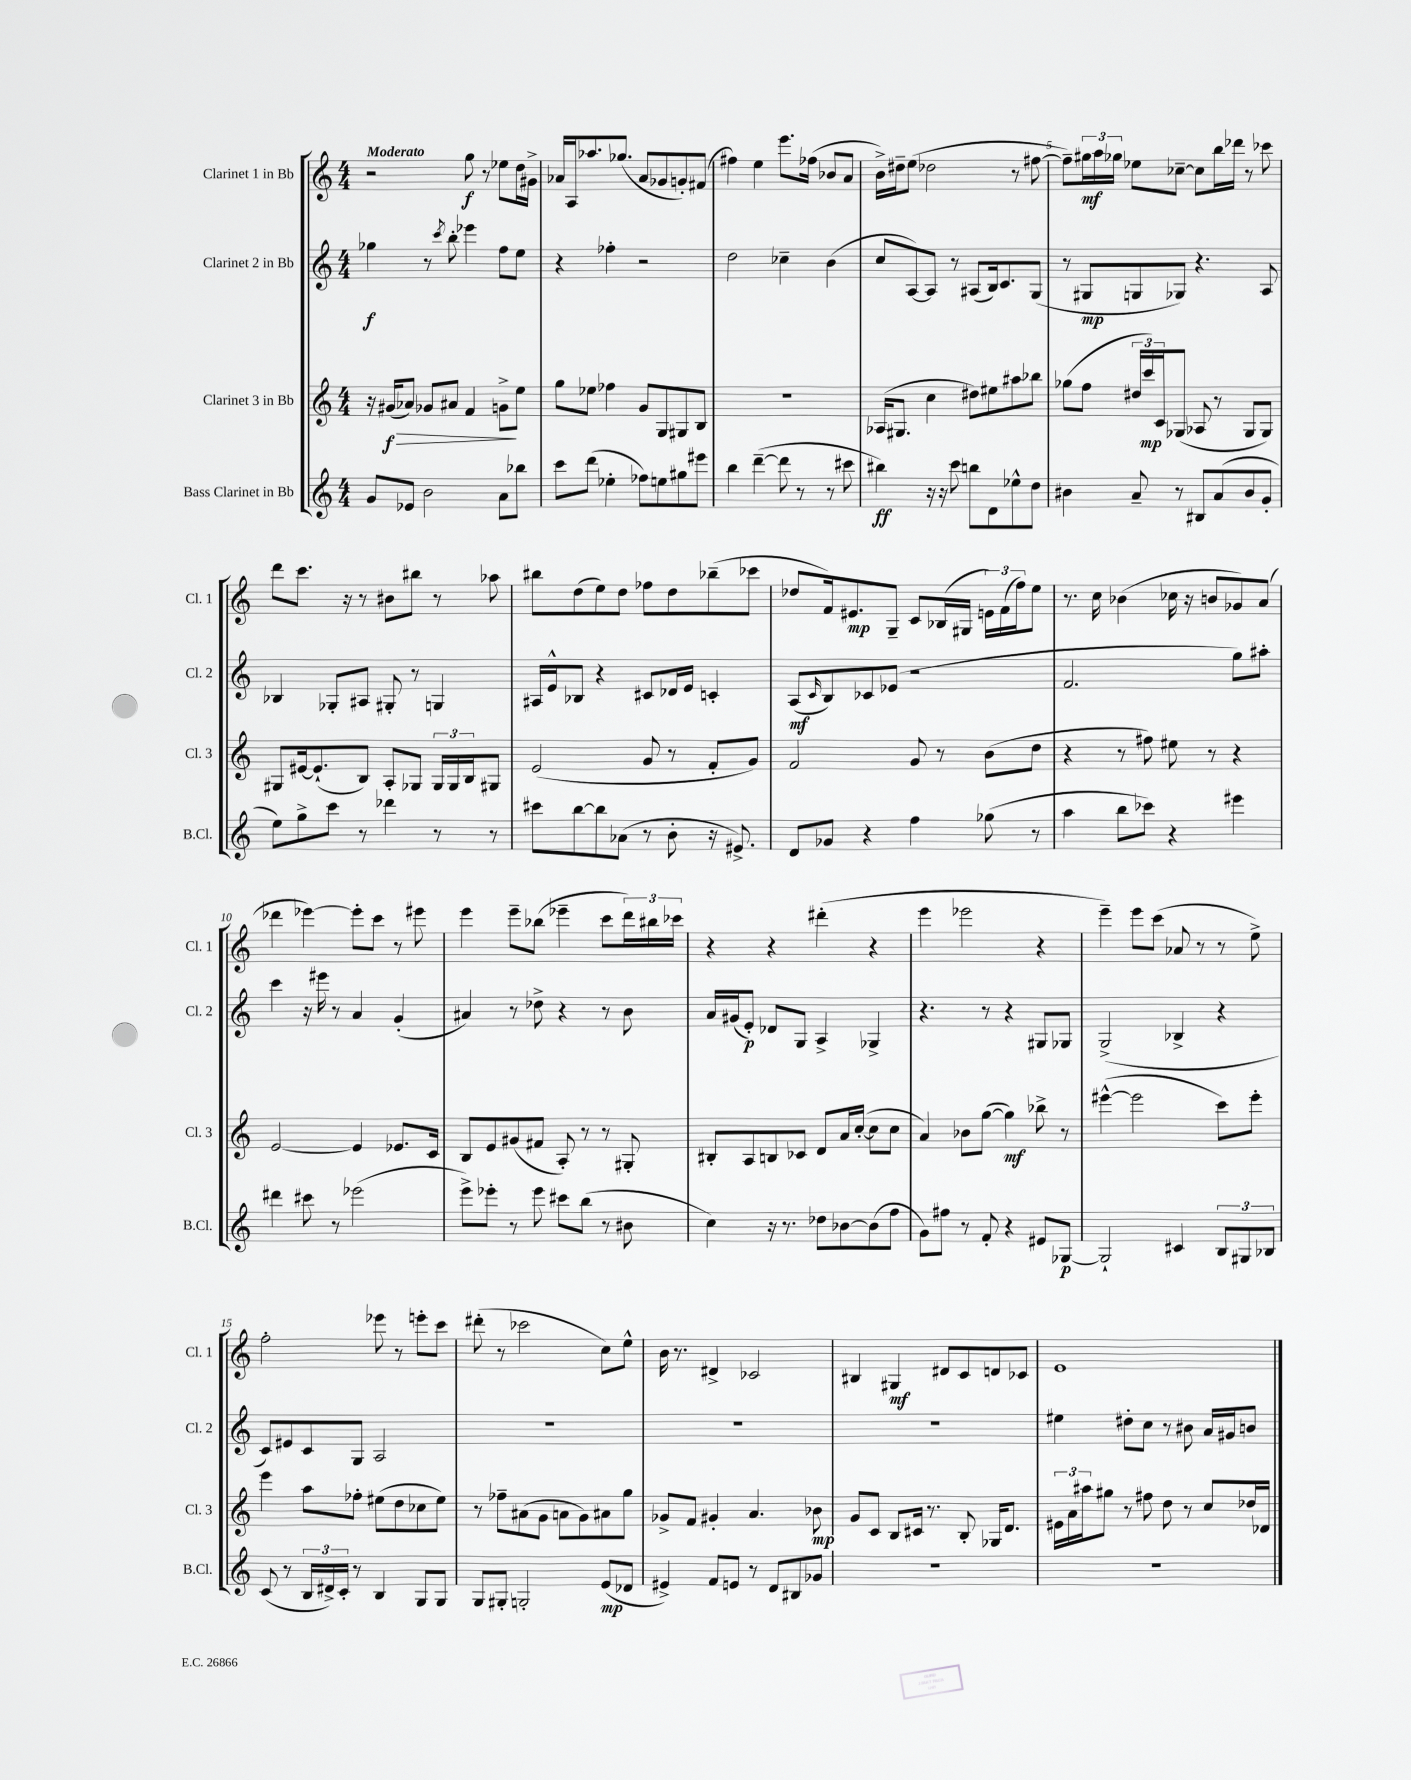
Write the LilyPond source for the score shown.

<<
\new StaffGroup <<
\new Staff = "s0" \with { instrumentName = "Clarinet 1 in Bb" shortInstrumentName = "Cl. 1" } {
    \clef treble \key c \major \numericTimeSignature \time 4/4 \tempo "Moderato"
    r2 g''8\f r8 ees''8 d''16 gis'16-> |
    aes'16 a16 aes''8. ges''8.( aes'8 ges'8 g'8-.) fis'8( |
    fis''4) e''4 e'''8. fes''16( bes'8 a'8 |
    b'16->) dis''16-- e''8( des''2 r8 fis''8~ |
    fis''8--) \tuplet 3/2 { gis''16\mf a''16 ges''16 } ees''8 ces''8~-- ces''8 b''16 des'''16 r8 ces'''8 |
    d'''8 c'''8. r16 r8 bis'8 bis''8 r8 aes''8 |
    bis''8 d''8( e''8) d''8 fes''8 d''8 bes''8--( ces'''8 |
    des''8 f'16) eis'8.\mp g8-- c'8 bes16( gis16 \tuplet 3/2 { e'16) f'16( f''16) } e''8 |
    r8. c''16 bes'4( ces''16 r16 b'8 ges'8) a'8( |
    des'''4 ees'''4~) ees'''8-. c'''8 r8 eis'''8 |
    e'''4 e'''8-- bes''8( ees'''4-- c'''8 \tuplet 3/2 { d'''16) bis''16 ces'''16 } |
    r4 r4 dis'''4-.( r4 |
    e'''4 ees'''2 r4 |
    e'''4--) e'''8 c'''8( aes'8 r8 r8 e''8->) |
    f''2-. ees'''8 r8 e'''8-. c'''8 |
    dis'''8-.( r8 ces'''2 c''8) e''8-^ |
    b'16 r8. dis'4-> ces'2 |
    bis4 gis4\mf dis'8 c'8 d'8 ces'8 |
    e'1 \bar "|." |
}
\new Staff = "s1" \with { instrumentName = "Clarinet 2 in Bb" shortInstrumentName = "Cl. 2" } {
    \clef treble \key c \major \numericTimeSignature \time 4/4
    ges''4\f r8 \acciaccatura { c'''8 } b''8-. ees'''4 f''8 e''8 |
    r4 fes''4-. r2 |
    d''2 ces''4-- b'4( |
    c''8 a8~) a8 r8 ais8( b16) c'8. g8( |
    r8 gis8\mp g8 ges8) r4. a8 |
    bes4 ges8-. ais8 gis8-. r8 g4 |
    ais16 e'16-^ bes8 r4 cis'8 des'16 e'16 c'4-. |
    a8\mf( \grace { c'16 } b8) ces'8 ees'8( r2 |
    f'2. g''8) ais''8-. |
    c'''4 r16 eis'''16 r8 a'4 g'4-.( |
    ais'4) r8 des''8-> r4 r8 b'8 |
    a'16 gis'16( e'8-.\p) des'8 g8 a4-> ges4-> |
    r4. r8 r4 gis8 ges8 |
    g2->( bes4-> r4 |
    c'8) eis'8 c'8 g8 a2 |
    R1 |
    R1 |
    R1 |
    eis''4 dis''8-. c''8 r8 bis'8 a'16 gis'16 b'8 \bar "|." |
}
\new Staff = "s2" \with { instrumentName = "Clarinet 3 in Bb" shortInstrumentName = "Cl. 3" } {
    \clef treble \key c \major \numericTimeSignature \time 4/4
    r16 gis'16\f\>( aes'8) ges'8 ais'8 f'4 g'8->\! e''8 |
    g''8 ees''8 fes''4 g'8 g8 gis8 b8 |
    R1 |
    aes16( gis8. c''4 dis''8) eis''8 ais''8 bes''8 |
    ges''8( f''8 \tuplet 3/2 { dis''16 c'''16\mp) c'16 } ges8( aes8 r8 ges8 ges8) |
    gis8 eis'16~ eis'8.-!( b8) a8-. ges8 \tuplet 3/2 { ges16 ges16 b16 } gis8 |
    e'2( g'8 r8 f'8-. g'8) |
    f'2 g'8 r8 b'8( d''8 |
    r4 r8 fis''8) eis''8 r8 r4 |
    e'2~ e'4 ees'8. c'16 |
    b8 e'8 gis'8( fis'8 a8-.) r8 r8 gis8-. |
    bis8-. a8 b8 ces'8 d'8 a'16 c''16~-.( c''8 c''8 |
    a'4) bes'8 g''8~( g''4\mf) bes''8-> r8 |
    eis'''4~-^( eis'''2 c'''8) eis'''8-. |
    e'''4 a''8 fes''8-. eis''8( d''8 ces''8 eis''8) |
    r8 fes''8-- ais'8( g'8 a'8 g'8) ais'8 g''8 |
    ges'8-> f'8 gis'4-. a'4. bes'8\mp |
    g'8 c'8 b8 cis'16 r8. b8-. ges16 d'8. |
    \tuplet 3/2 { eis'16 a'16 ais''16 } gis''8 r8 fis''8 d''8 r8 c''8 des''16 des'16 \bar "|." |
}
\new Staff = "s3" \with { instrumentName = "Bass Clarinet in Bb" shortInstrumentName = "B.Cl." } {
    \clef treble \key c \major \numericTimeSignature \time 4/4
    g'8 ees'8 b'2 a'8 bes''8 |
    c'''8 d'''8( ees''4-. fes''8) e''8 gis''8 eis'''8 |
    b''4 d'''4~--( d'''8 r8 r8 cis'''8 |
    bis''4\ff) r16 r16 c'''8 b''8 d'8 ees''8-^ d''8 |
    bis'4 a'8-- r8 bis8 a'8( bis'8 g'8-. |
    e''8) g''8-> c'''8 r8 des'''4 r8 r8 |
    cis'''8 b''8~ b''8 aes'8( r8 b'8-. r16 eis'8.->) |
    d'8 ges'8 r4 f''4 ges''8( r8 |
    a''4 b''8 ces'''8) r4 eis'''4 |
    dis'''4 cis'''8 r8 ees'''2( |
    e'''8->) ees'''8-. r8 ees'''8 cis'''8 b''8( r8 bis'8 |
    c''4) r16 r8. des''8 bes'8~ bes'8( f''8 |
    g'8) fis''8 r8 f'8-. r4 eis'8 ges8~\p |
    ges2-! cis'4 \tuplet 3/2 { b8 gis8 bes8 } |
    c'8( r8 \tuplet 3/2 { b16 dis'16->) c'16-. } r8 b4 g8 g8 |
    g8 gis8-. g2-. e'8\mp( des'8 |
    eis'4->) f'8 e'8 r8 d'8 bis8 ges'8 |
    R1 |
    R1 \bar "|." |
}
>>
>>
\layout { \context { \Score \override BarNumber.break-visibility = ##(#f #t #t) barNumberVisibility = #(every-nth-bar-number-visible 5) } }
